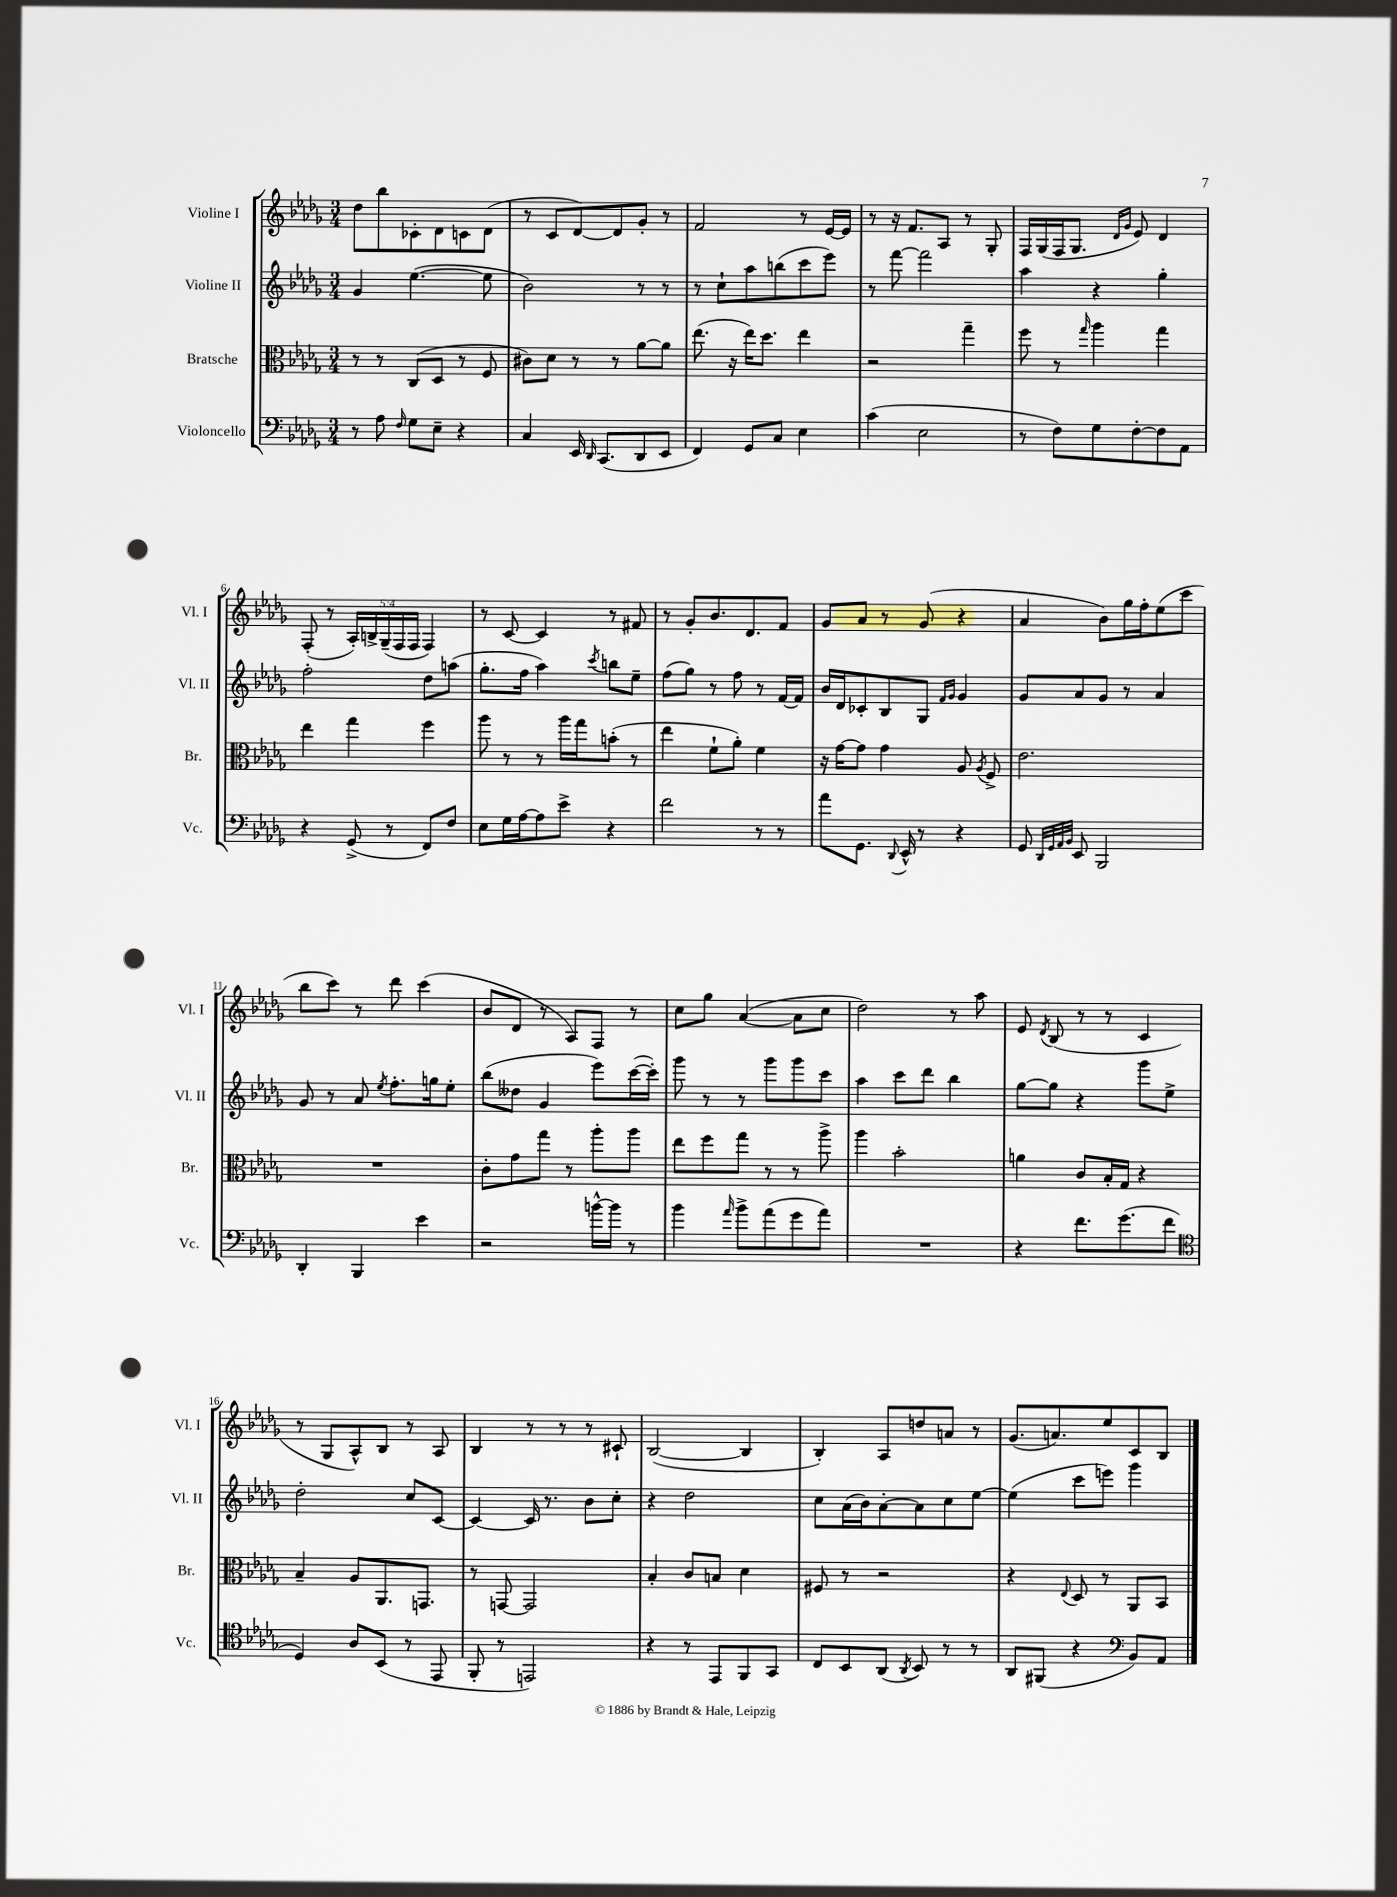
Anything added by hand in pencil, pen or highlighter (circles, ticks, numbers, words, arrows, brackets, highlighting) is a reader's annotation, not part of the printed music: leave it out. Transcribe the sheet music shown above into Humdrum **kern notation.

**kern	**kern	**kern	**kern
*staff4	*staff3	*staff2	*staff1
*clefF4	*clefC3	*clefG2	*clefG2
*k[b-e-a-d-g-]	*k[b-e-a-d-g-]	*k[b-e-a-d-g-]	*k[b-e-a-d-g-]
*M3/4	*M3/4	*M3/4	*M3/4
8r	8r	4g-	8dd-
8A-	8r	.	8bb-
16qqF	.	.	.
8G-	(8C	([4.ee-	8c-'
8E-~	8D-	.	8d-
4r	8r	.	8c
.	8F	8ee-]	(8d-
=	=	=	=
4C	8c#)	2b-)	8r
.	8d-	.	8c
16EE-	8r	.	[8d-)
16qqDD-	.	.	.
(8.CC	.	.	.
.	8r	.	8d-]
8DD-	[8a-	8r	8g-'
8EE-	8a-]	8r	8r
=	=	=	=
4FF)	(8.ee-	8r	2f
.	.	8cc`	.
.	16r	.	.
8GG-	16ee-)	8aa-	.
.	8.dd-	.	.
8C	.	(8bb	.
4E-	4ee-	8ccc	8r
.	.	8eee-)	[16e-
.	.	.	16e-]
=	=	=	=
(4c	2r	8r	8r
.	.	[8fff	16r
.	.	.	8.f
2E-	.	2fff]	.
.	.	.	8A-
.	4gg-~	.	8r
.	.	.	8G-'
=	=	=	=
8r	8ff	4aa-	16F
.	.	.	(16G-
8F)	8r	.	16F
.	.	.	8.G-
.	16qqgg-	.	.
8G-	4aa-	4r	.
.	.	.	16qqd-
.	.	.	16qqg-
[8F'	.	.	8e-)
8F]	4gg-	4gg-'	4d-
8AA-	.	.	.
=	=	=	=
4r	4ee-	2ff'	(8F'
.	.	.	8r
(8GG-^	4gg-	.	20A-')
.	.	.	20B^
.	.	.	(20G-~
8r	.	.	.
.	.	.	20F
.	.	.	20F
8FF)	4ff	8dd-	4F)
8F	.	(8aa	.
=	=	=	=
8E-	8aa-	8.gg-'	8r
16G-	8r	.	[8c
[16A-	.	16ff	.
8A-]	8r	4aa-)	4c]
8e-^	16aa-	.	.
.	16gg-	.	.
.	.	8qccc	.
4r	(8b'	8bb	8r
.	8r	8ee-~	8f#
=	=	=	=
2f	4ee-	(8ff	8r
.	.	8gg-)	8g-'
.	8f`	8r	8.b-
.	8a-')	8ff	.
.	.	.	8.d-
8r	4f	8r	.
8r	.	[16f	8f
.	.	16f]	.
=	=	=	=
8a-	16r	16b-	8g-
.	[16g-	16d-	.
8.GG-	8g-]	8c-'	8a-
.	4g-	8B-	8r
8qqDD-	.	.	.
16EE-^^	.	.	.
8r	.	8G-	(8g-
.	.	16qqf	.
.	.	16qqg-	.
4r	8A-	4g-	4r
.	8qA-	.	.
.	8F^	.	.
=	=	=	=
8GG-	2.e-	8g-	4a-
32qqDD-	.	.	.
32qqGG-	.	.	.
32qqAA-	.	.	.
32qqBB-	.	.	.
8EE-	.	8a-	.
2BBB-	.	8g-	8b-)
.	.	8r	16gg-
.	.	.	16ff'
.	.	4a-	(8ee-
.	.	.	8ccc
=	=	=	=
4DD-'	2.r	8g-	8bb-
.	.	8r	8ccc)
4BBB-	.	8a-	8r
.	.	8qee-	.
.	.	8.ff'	8ddd-
4e-	.	.	(4ccc
.	.	16gg	.
.	.	8ee-'	.
=	=	=	=
2r	8c'	(8bb-	8b-
.	8g-	8dd--	8d-
.	8gg-	4g-	8r
.	8r	.	8A-)
[16b^^	8aa-'	8eee-)	8F
16b]	.	.	.
8r	8aa-	([16ccc	8r
.	.	16ccc'])	.
=	=	=	=
4b-	8ee-	8ggg-	8cc
.	8ff	8r	8gg-
16qqa-	.	.	.
8b-^	8gg-	8r	([4a-
(8a-	8r	8ggg-	.
8g-	8r	8ggg-	8a-]
8a-)	8aa-^	8ccc	8cc
=	=	=	=
2.r	4aa-	4aa-	2dd-)
.	2b-'	8ccc	.
.	.	8ddd-	.
.	.	4bb-	8r
.	.	.	8aa-
=	=	=	=
4r	4a	[8gg-	8e-
.	.	.	8qd-
.	.	8gg-]	(8B-
8.f	8c	4r	8r
.	16B-'	.	8r
(8.g-	16G-	.	.
.	4r	8ggg-	4c
8f	.	8ee-^	.
=	=	=	=
*clefC4	*	*	*
4D-)	4B-~	2dd-'	8r
.	.	.	8G-
8A-	8A-	.	8A-^^)
(8BB-	8.AA-	.	8B-
8r	.	8cc	8r
.	8.GG	.	.
8EE-	.	[8c	8A-
=	=	=	=
8FF'	8r	4c_	4B-
8r	[8GG	.	.
2EE)	2GG]	16c]	8r
.	.	8.r	.
.	.	.	8r
.	.	8b-	8r
.	.	8cc'	8c#`
=	=	=	=
4r	4B-'	4r	([2B-
8r	8c	2dd-	.
8EE-	8B	.	.
8FF	4d-	.	4B-]
8GG-	.	.	.
=	=	=	=
8C	8F#	8cc	4B-')
8BB-	8r	(16a-	.
.	.	16b-)	.
(8AA-	2r	[8a-'	8A-
8qAA-	.	.	.
8BB-)	.	8a-]	8dd
8r	.	8cc	8a
8r	.	[8ee-	8r
=	=	=	=
8AA-	4r	(4ee-]	(8.g-
(8FF#	.	.	.
.	.	.	8.a)
.	8qqE-	.	.
4r	8D-	8ccc	.
.	8r	8eee)	8ee-
*clefF4	*	*	*
8BB-)	8AA-	4ggg-	8c
8AA-	8BB-	.	8B-
==	==	==	==
*-	*-	*-	*-
